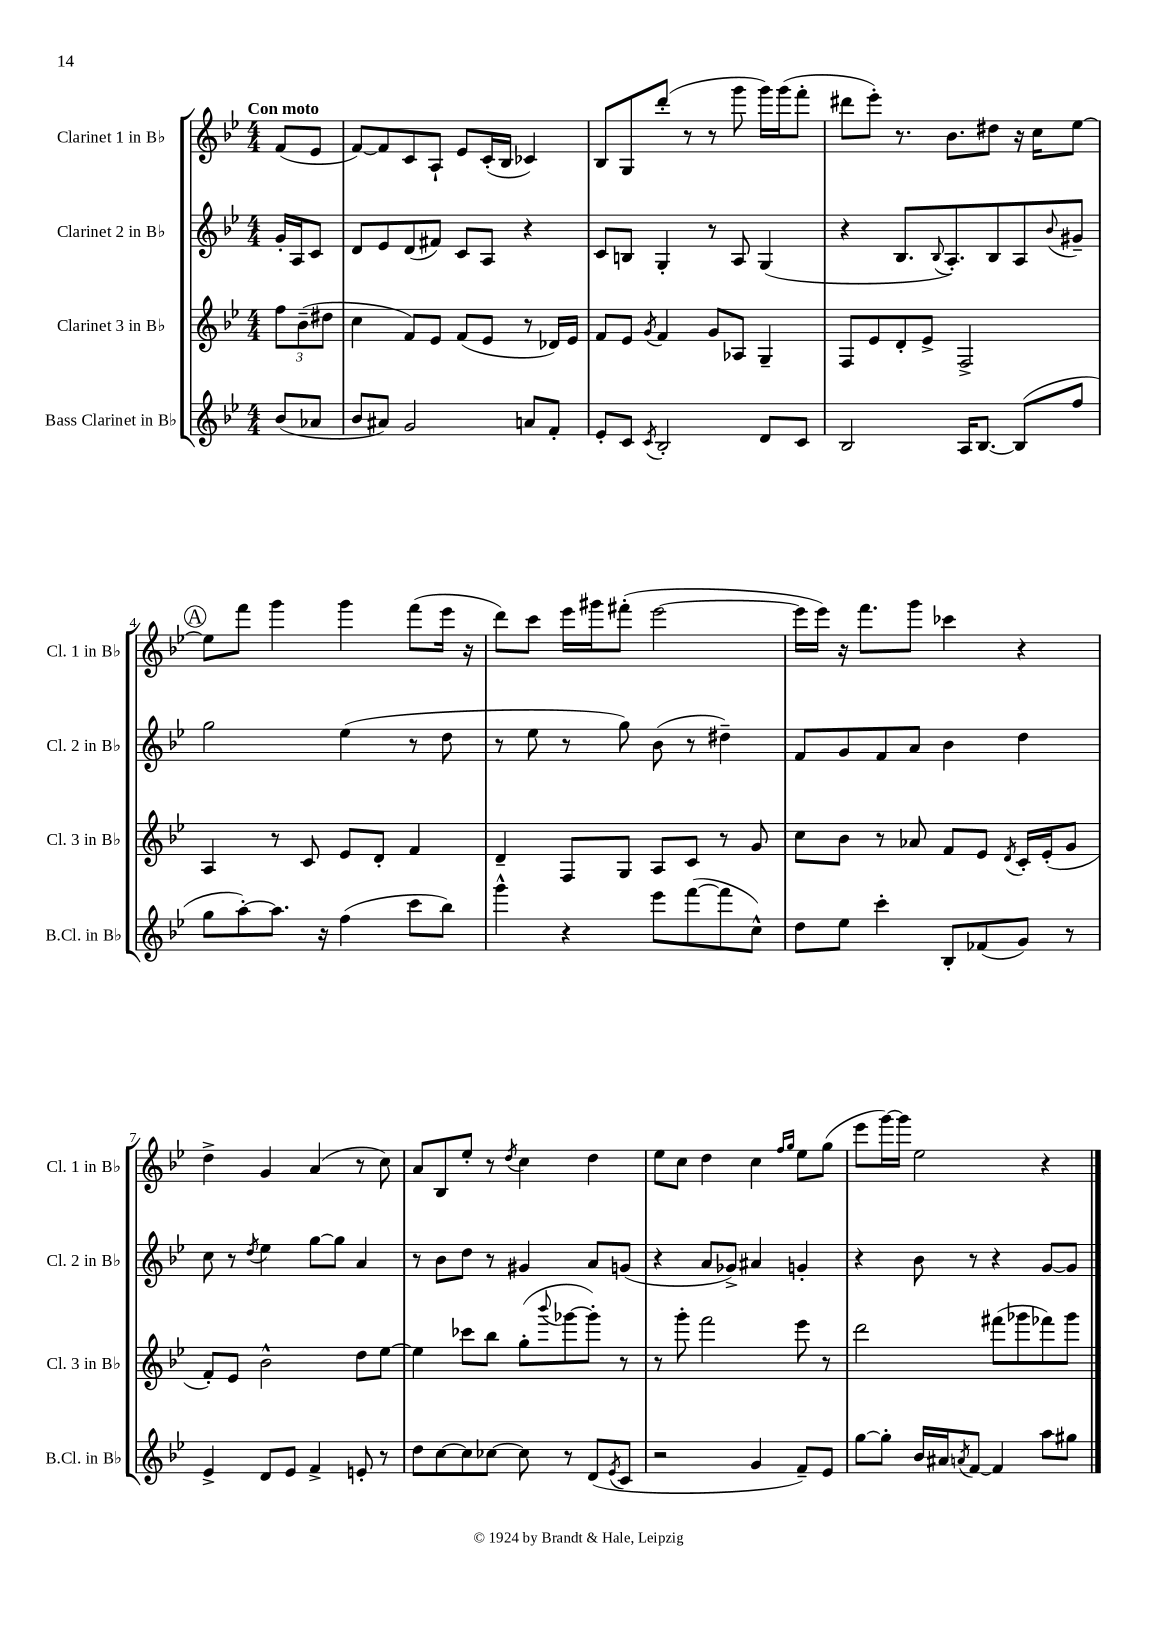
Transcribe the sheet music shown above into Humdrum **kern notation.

**kern	**kern	**kern	**kern
*staff4	*staff3	*staff2	*staff1
*clefG2	*clefG2	*clefG2	*clefG2
*k[b-e-]	*k[b-e-]	*k[b-e-]	*k[b-e-]
*M4/4	*M4/4	*M4/4	*M4/4
(8b-	12ff	16g'	(8f
.	.	16A	.
.	(12b-~	.	.
8a-	.	8c	8e-
.	12dd#	.	.
=	=	=	=
8b-	4cc	8d	[8f)
8a#)	.	8e-	8f]
2g	8f)	(8d	8c
.	8e-	8f#)	8A`
.	(8f	8c	8e-
.	8e-	8A	(16c'
.	.	.	16B-
8a	8r	4r	4c-)
8f'	16d-)	.	.
.	16e-	.	.
=	=	=	=
8e-'	8f	8c	8B-
8c	8e-	8B	8G
8qc	8qg	.	.
2B-'	4f	4G'	(8ddd'
.	.	.	8r
.	8g	8r	8r
.	8A-	8A	8ggg
8d	4G~	(4G	16ggg)
.	.	.	(16ggg
8c	.	.	8fff'
=	=	=	=
2B-	8F	4r	8ddd#
.	8e-	.	8eee-')
.	8d'	8.B-	8.r
.	8e-^	.	.
.	.	8qqB-	.
.	.	8.A')	8.b-
16A	2F^	.	.
[8.B-	.	.	.
.	.	8B-	8dd#
(8B-]	.	8A	16r
.	.	.	16cc
.	.	8qqb-	.
8ff	.	8g#~	[8ee-
=	=	=	=
8gg	4A	2gg	8ee-]
[8aa')	.	.	8fff
8.aa]	8r	.	4ggg
.	8c	.	.
16r	.	.	.
(4ff	8e-	(4ee-	4ggg
.	8d'	.	.
8ccc	4f	8r	(8fff
8bb-)	.	8dd	16eee-
.	.	.	16r
=	=	=	=
4ggg^^	4d~	8r	8ddd)
.	.	8ee-	8ccc
4r	8F	8r	16eee-
.	.	.	16ggg#
.	8G	8gg)	(8fff#'
8eee-	8A	(8b-	[2eee-
([8fff	8c	8r	.
8fff]	8r	4dd#~)	.
8cc^^)	8g	.	.
=	=	=	=
8dd	8cc	8f	16eee-]
.	.	.	16eee-)
8ee-	8b-	8g	16r
.	.	.	8.fff
4ccc'	8r	8f	.
.	8a-	8a	8ggg
8B-'	8f	4b-	4ccc-
(8f-	8e-	.	.
.	8qd	.	.
8g)	16c'	4dd	4r
.	(16e-'	.	.
8r	8g	.	.
=	=	=	=
4e-^	8f')	8cc	4dd^
.	8e-	8r	.
.	.	8qdd	.
8d	2b-^^	4ee-	4g
8e-	.	.	.
4f^	.	[8gg	(4a
.	.	8gg]	.
8e'	8dd	4a	8r
8r	[8ee-	.	8cc)
=	=	=	=
8dd	4ee-]	8r	8a
[8cc	.	8b-	8B-
8cc]	8ccc-	8dd	8ee-'
[8cc-	8bb-	8r	8r
.	.	.	8qdd
8cc-]	(8gg'	4g#	4cc
.	8qqbbb-	.	.
8r	[8ggg-	.	.
(8d	8ggg-'])	8a	4dd
8qe-	.	.	.
8c	8r	(8g	.
=	=	=	=
2r	8r	4r	8ee-
.	8ggg'	.	8cc
.	2fff	8a	4dd
.	.	8g-^)	.
4g	.	4a#	4cc
.	.	.	16qqff
.	.	.	16qqgg
8f~)	8eee-	4g'	8ee-
8e-	8r	.	(8gg
=	=	=	=
[8gg	2ddd	4r	8eee-
8gg']	.	.	[16ggg)
.	.	.	16ggg]
16b-	.	8b-	2ee-
16a#	.	.	.
8qa	.	.	.
[8f	.	8r	.
4f]	(8fff#	4r	.
.	8ggg-	.	.
8aa	8fff-)	[8g	4r
8gg#	8ggg-	8g]	.
==	==	==	==
*-	*-	*-	*-
